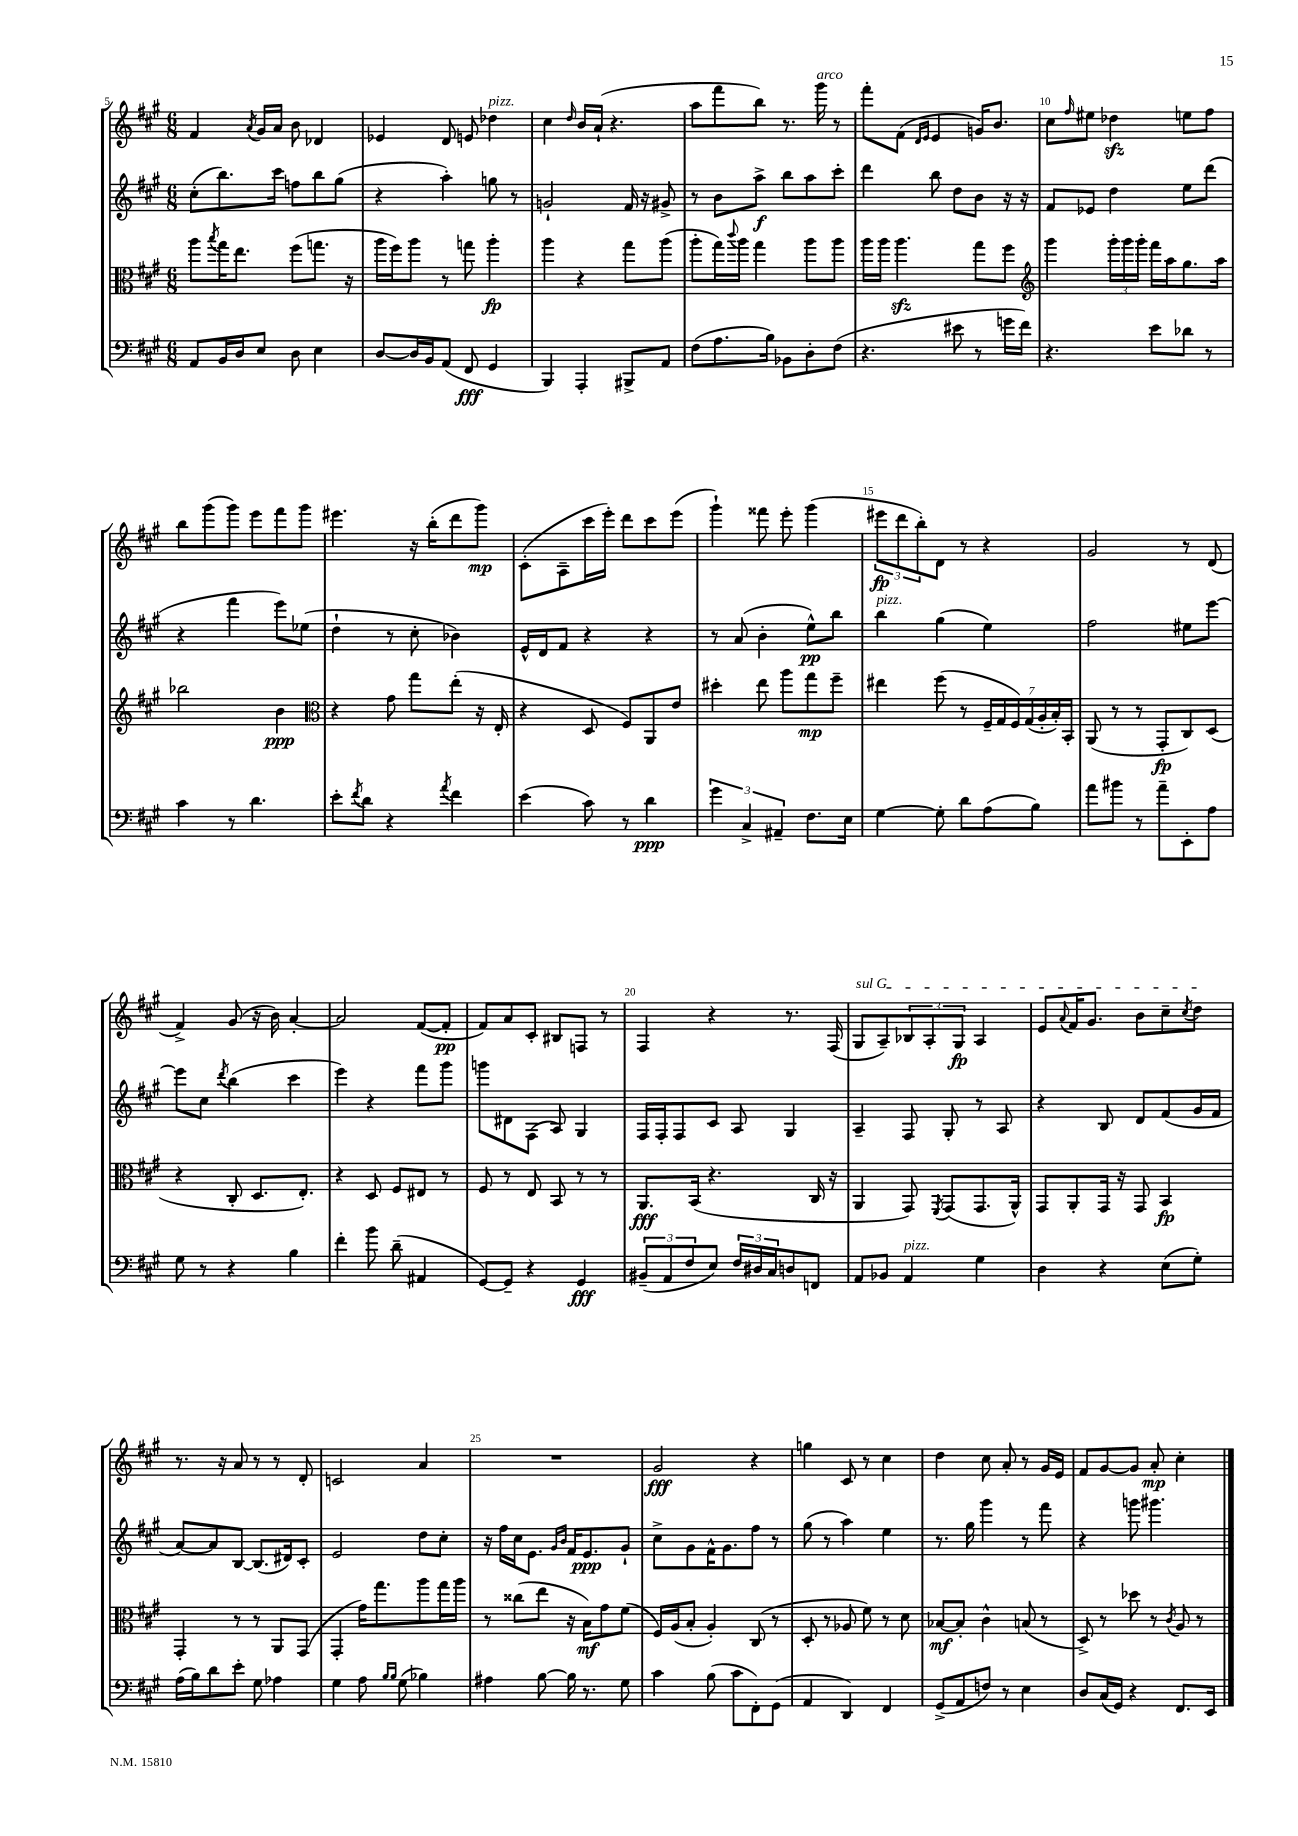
<<
\new StaffGroup <<
\new Staff = "s0" {
    \clef treble \key a \major \numericTimeSignature \time 6/8
    fis'4 \acciaccatura { a'8 } gis'16 a'16 b'8 des'4 |
    ees'4 d'8 e'8 des''4^\markup { \italic "pizz." } |
    cis''4 \grace { d''16 } b'16 a'16-!( r4. |
    a''8 fis'''8 b''8) r8. gis'''16^\markup { \italic "arco" } r8 |
    fis'''8-. fis'8( \grace { d'16 e'16 } e'4 g'16) b'8. |
    cis''8 \grace { fis''16 } eis''8 des''4\sfz e''8 fis''8 |
    b''8 gis'''8( gis'''8) e'''8 fis'''8 gis'''8 |
    eis'''4. r16 b''16-.( d'''8 gis'''8\mp) |
    cis'8-.( a8-- cis'''16 e'''16-.) d'''8 cis'''8 e'''8( |
    gis'''4-!) fisis'''8 e'''8-. gis'''4( |
    \tuplet 3/2 { eis'''8\fp d'''8 b''8-.) } d'8 r8 r4 |
    gis'2 r8 d'8( |
    fis'4->) gis'8( r16 b'16) a'4~-. |
    a'2 fis'8~( fis'8-.\pp |
    fis'8) a'8 cis'8-. bis8 f8 r8 |
    fis4 r4 r8. fis16( |
    \once \override TextSpanner.bound-details.left.text = \markup { \italic "sul G" } gis8\startTextSpan a8--) \tuplet 3/2 { bes8 a8-. gis8\fp } a4 |
    e'8 \appoggiatura { a'8 } fis'16 gis'8. b'8 cis''8-- \acciaccatura { cis''8 } d''8\stopTextSpan |
    r8. r16 a'8 r8 r8 d'8-. |
    c'2 a'4 |
    R2. |
    gis'2\fff r4 |
    g''4 cis'8 r8 cis''4 |
    d''4 cis''8 a'8-. r8 gis'16 e'16 |
    fis'8 gis'8~ gis'8 a'8-.\mp cis''4-. \bar "|." |
}
\new Staff = "s1" {
    \clef treble \key a \major \numericTimeSignature \time 6/8
    cis''8-.( b''8.) cis'''16 f''8 b''8 gis''8( |
    r4 a''4-.) g''8 r8 |
    g'2-! fis'16 r16 gis'8-> |
    r8 b'8 a''8->\f b''8 a''8 cis'''8-. |
    d'''4 b''8 d''8 b'8 r16 r16 |
    fis'8 ees'8 d''4 e''8 d'''8( |
    r4 fis'''4 e'''8) ees''8( |
    d''4-! r8 cis''8-. bes'4) |
    e'16-^ d'16 fis'8 r4 r4 |
    r8 a'8( b'4-. e''8-^\pp) b''8 |
    b''4^\markup { \italic "pizz." } gis''4( e''4) |
    fis''2 eis''8 e'''8~ |
    e'''8 cis''8 \acciaccatura { d'''8 } b''4( cis'''4 |
    e'''4) r4 fis'''8 gis'''8 |
    g'''8 dis'8 fis8( a8) gis4 |
    fis16 fis16-. fis8 cis'8 a8 gis4 |
    a4-- fis8 gis8-. r8 a8 |
    r4 b8 d'8 fis'8( gis'16 fis'16 |
    a'8~) a'8 b8~ b8.( dis'16) cis'8-. |
    e'2 d''8 cis''8-. |
    r16 fis''16 cis''16 e'8. \grace { gis'16 b'16 } fis'16 e'8.\ppp gis'8-! |
    cis''8-> gis'8 fis'16-^ gis'8. fis''8 r8 |
    gis''8( r8 a''4) e''4 |
    r8. gis''16 gis'''4 r8 fis'''8 |
    r4 g'''8 gis'''4. \bar "|." |
}
\new Staff = "s2" {
    \clef alto \key a \major \numericTimeSignature \time 6/8
    a''8 \acciaccatura { b''8 } gis''16 e''8. fis''8( g''8. r16 |
    a''16 fis''16) a''8 r8 g''8 a''4-.\fp |
    a''4 r4 gis''8 a''8( |
    a''8-. gis''16) \appoggiatura { cis'''8 } a''16 gis''4 a''8 a''8 |
    a''16 a''16 a''4.\sfz gis''8 fis''8 |
    \clef treble gis'''4 \tuplet 3/2 { gis'''16-. gis'''16 gis'''16-. } fis'''16 a''16 gis''8. a''16 |
    bes''2 b'4\ppp |
    \clef alto r4 gis'8 gis''8 e''8-.( r16 e16-. |
    r4 d8 fis8) a,8 e'8 |
    dis''4-. e''8 a''8 gis''8\mp fis''8-- |
    eis''4 fis''8( r8 \tuplet 7/4 { fis16-- gis16 fis16) gis16( a16-. b16-.) b,16-. } |
    a,8( r8 r8 gis,8-.\fp cis8) d8( |
    r4 cis8-. d8. e8.-.) |
    r4 d8 fis8 eis8 r8 |
    fis8 r8 e8 b,8 r8 r8 |
    a,8.\fff b,16( r4. cis16 r16 |
    a,4 gis,8) \acciaccatura { fis,8 } gis,8( gis,8. a,16-^) |
    gis,8 a,8-. gis,16 r16 gis,8 b,4\fp |
    gis,4-. r8 r8 a,8 gis,8( |
    gis,4-. gis'16) gis''8. a''8 gis''16 a''16 |
    r8 cisis''8( e''8 r16 b16\mf) gis'8 fis'8( |
    fis16) a16( b8-. a4-.) cis8( r8 |
    d8-. r8 aes8 fis'8) r8 d'8 |
    bes8~\mf bes8-. cis'4-^ b8( r8 |
    d8->) r8 des''8 r8 \acciaccatura { cis'8 } a8 r8 \bar "|." |
}
\new Staff = "s3" {
    \clef bass \key a \major \numericTimeSignature \time 6/8
    a,8 b,16 d16 e8 d8 e4 |
    d8~ d16 b,16 a,8( fis,8\fff gis,4 |
    b,,4) a,,4-. bis,,8-> a,8 |
    fis8( a8. b16) bes,8 d8-. fis8( |
    r4. eis'8 r8 g'16 fis'16) |
    r4. e'8 des'8 r8 |
    cis'4 r8 d'4. |
    e'8-. \acciaccatura { fis'8 } d'8 r4 \acciaccatura { a'8 } fis'4 |
    e'4( cis'8) r8 d'4\ppp |
    \tuplet 3/2 { gis'4 cis4-> ais,4-- } fis8. e16 |
    gis4~ gis8-. d'8 a8( b8) |
    a'8 bis'8 r8 a'8-- e,8-. a8 |
    gis8 r8 r4 b4 |
    fis'4-. b'8 d'8--( ais,4 |
    gis,8~) gis,8-- r4 gis,4\fff |
    \tuplet 3/2 { bis,8--( a,8 fis8 } e8) \tuplet 3/2 { fis16 dis16 cis16 } d8 f,8 |
    a,8 bes,8 a,4^\markup { \italic "pizz." } gis4 |
    d4 r4 e8( gis8-.) |
    a16( b16) d'8 e'8-. gis8 aes4 |
    gis4 a8 \grace { b16 b16 } gis8( bes4) |
    ais4 b8~ b16 r8. gis8 |
    cis'4 b8( cis'8 fis,8-.) gis,8( |
    a,4 d,4) fis,4 |
    gis,8->( a,8 f8) r8 e4 |
    d8 cis16( gis,16) r4 fis,8. e,16 \bar "|." |
}
>>
>>
\layout { \context { \Score currentBarNumber = #5 \override BarNumber.break-visibility = ##(#f #t #t) barNumberVisibility = #(every-nth-bar-number-visible 5) } }
